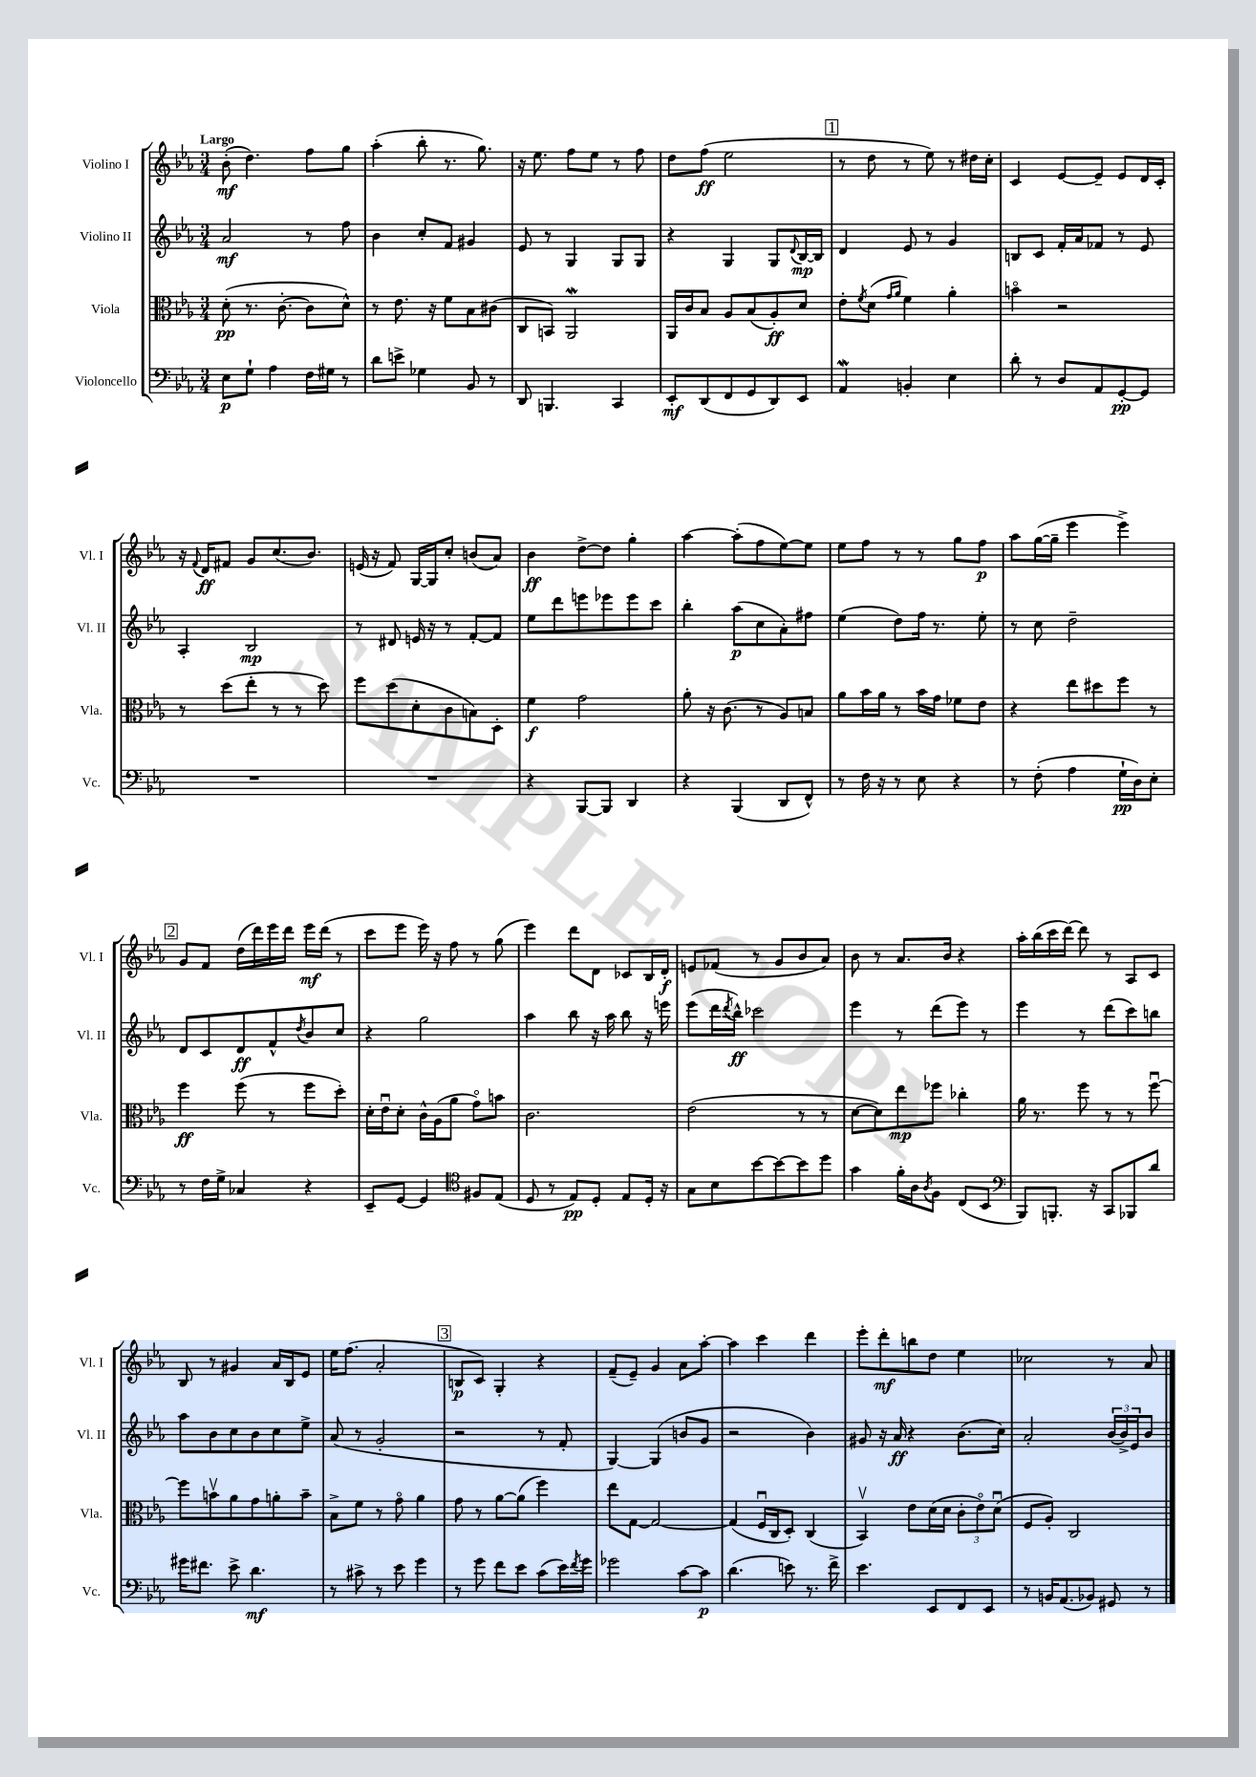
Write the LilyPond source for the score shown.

<<
\new StaffGroup <<
\new Staff = "s0" \with { instrumentName = "Violino I" shortInstrumentName = "Vl. I" } {
    \clef treble \key ees \major \numericTimeSignature \time 3/4 \tempo "Largo"
    bes'8-.\mf( d''4.) f''8 g''8 |
    aes''4-.( bes''8-. r8. g''8.) |
    r16 ees''8. f''8 ees''8 r8 f''8 |
    d''8 f''8\ff( ees''2 |
    \mark \markup { \box "1" } r8 d''8 r8 ees''8) r8 dis''16 c''16-. |
    c'4 ees'8~ ees'8-- ees'8 d'16 c'16-. |
    r16 \appoggiatura { f'8 } d'16\ff fis'8 g'8 c''8.( bes'8.) |
    e'16( r16 f'8) g16~ g16 c''8-. b'8( aes'8) |
    bes'4\ff d''8~-> d''8 g''4-. |
    aes''4~ aes''8-.( f''8 ees''8~) ees''8 |
    ees''8 f''8 r8 r8 g''8 f''8\p |
    aes''8 g''16~( g''16-- ees'''4 ees'''4->) |
    \mark \markup { \box "2" } g'8 f'8 d''16( d'''16) ees'''16 d'''16 ees'''16\mf d'''16( r8 |
    c'''8 ees'''8 ees'''16) r16 f''8 r8 g''8( |
    ees'''4) d'''8 d'8 ces'8 bes16 d'16-.\f |
    e'8 fes'8( r8 g'8 bes'8 aes'8) |
    bes'8 r8 aes'8. bes'16 r4 |
    aes''16-. bes''16( c'''16 d'''16~) d'''8 r8 aes8 c'8 |
    bes8 r8 gis'4 aes'16 bes16 ees'8 |
    ees''16 f''8.( aes'2-. |
    \mark \markup { \box "3" } b8\p c'8) g4-. r4 |
    f'8--( ees'8--) g'4 aes'8 aes''8~-. |
    aes''4 c'''4 d'''4 |
    ees'''8-. d'''8-.\mf b''8 d''8 ees''4 |
    ces''2 r8 aes'8 \bar "|." |
}
\new Staff = "s1" \with { instrumentName = "Violino II" shortInstrumentName = "Vl. II" } {
    \clef treble \key ees \major \numericTimeSignature \time 3/4
    aes'2\mf r8 f''8 |
    bes'4 c''8-. f'8 gis'4 |
    ees'8 r8 g4 g8 g8 |
    r4 g4 g8 \appoggiatura { d'8 } bes16~\mp bes16 |
    \mark \markup { \box "1" } d'4 ees'8 r8 g'4 |
    b8 c'8 f'16-. aes'16 fes'8 r8 ees'8 |
    aes4-. bes2\mp |
    r8 dis'8 e'16 r16 r8 f'8~-. f'8 |
    ees''8 d'''8 e'''8 ees'''8 ees'''8 c'''8 |
    bes''4-. aes''8\p( c''8 aes'8-.) fis''8 |
    ees''4( d''8) f''16 r8. ees''8-. |
    r8 c''8 d''2-- |
    \mark \markup { \box "2" } d'8 c'8 d'8\ff f'8-^ \acciaccatura { d''8 } bes'8 c''8 |
    r4 g''2 |
    aes''4 bes''8 r16 aes''16 bes''8 r16 e'''16 |
    ees'''8( d'''16 \acciaccatura { d'''8 } bes''16-^\ff) ces'''2 |
    ees'''4 r8 d'''8( ees'''8) r8 |
    ees'''4 r8 d'''8( c'''8) b''8 |
    aes''8 bes'8 c''8 bes'8 c''8 ees''8-> |
    aes'8( r8 g'2-. |
    \mark \markup { \box "3" } r2 r8 f'8-. |
    g4~) g4( b'8 g'8 |
    r2 bes'4) |
    gis'8 r16 aes'16\ff r4 bes'8.( c''16) |
    aes'2-. \tuplet 3/2 { bes'16( bes'16->) ees'16 } bes'8 \bar "|." |
}
\new Staff = "s2" \with { instrumentName = "Viola" shortInstrumentName = "Vla." } {
    \clef alto \key ees \major \numericTimeSignature \time 3/4
    d'8-.\pp( r8. c'8.~-. c'8 d'8-^) |
    r8 ees'8. r16 f'8 bes8 cis'8( |
    c8 b,8) aes,2\mordent |
    aes,16 c'16 bes8 aes8 bes8( aes8-.\ff) d'8 |
    \mark \markup { \box "1" } ees'8-. \acciaccatura { f'8 } d'8( \grace { g'16 aes'16 } f'4) aes'4-. |
    b'4\flageolet r2 |
    r8 d''8( ees''8-. r8 r8 d''8) |
    f''8 d''8( d'8-. c'8 b8) d8-. |
    f'4\f g'2 |
    aes'8-. r16 c'8.( r8 aes8) b8 |
    aes'8 bes'16 aes'16 r8 bes'16 g'16 fes'8 ees'8 |
    r4 ees''8 dis''8 f''8 r8 |
    \mark \markup { \box "2" } f''4\ff f''8( r8 f''8 d''8-.) |
    d'16-. ees'16\downbow d'8-. c'16-^ aes16( aes'8 g'8\flageolet) b'8 |
    c'2. |
    ees'2( r8 r8 |
    d'8~ d'8) ees''8\mp fes''8 ces''4-. |
    aes'16 r8. f''8 r8 r8 f''8~\downbow |
    f''8 b'8\upbow aes'8 g'8 a'8-. b'8-- |
    bes8-> f'8 r8 g'8\flageolet aes'4 |
    \mark \markup { \box "3" } g'8 r8 aes'8~ aes'8( f''4) |
    ees''8 g8~ g2~ |
    g4( f16\downbow c16 d8-.) c4( |
    bes,4\upbow) ees'8 d'16( d'16 \tuplet 3/2 { c'8-. ees'8\flageolet) d'8\downbow( } |
    f8 aes8-.) c2 \bar "|." |
}
\new Staff = "s3" \with { instrumentName = "Violoncello" shortInstrumentName = "Vc." } {
    \clef bass \key ees \major \numericTimeSignature \time 3/4
    ees8\p g8-! aes4 f16 gis16 r8 |
    d'8 e'8-> ges4 bes,8 r8 |
    d,8 b,,4. c,4 |
    ees,8-.\mf d,8( f,8 g,8 d,8) ees,8 |
    \mark \markup { \box "1" } aes,4\mordent b,4-. ees4 |
    d'8-. r8 d8 aes,8 g,8~-.\pp g,8 |
    R2. |
    R2. |
    r4 bes,,8~ bes,,8 d,4 |
    r4 bes,,4( d,8 f,8-^) |
    r8 f16 r16 r8 ees8 r4 |
    r8 f8-.( aes4 g16-!\pp d16) ees8-. |
    \mark \markup { \box "2" } r8 f16 g16-> ces4 r4 |
    ees,8-- g,8~ g,4 \clef tenor fis8 ees8( |
    d8 r8 ees8\pp) d8-. ees8 d16-. r16 |
    g8 bes8 bes'8~ bes'8~ bes'8 d''8 |
    g'4 f'16-. aes16 \acciaccatura { aes8 } f8 c8( bes,8 |
    \clef bass bes,,8) b,,8.-. r16 c,8 bes,,8 d'8 |
    gis'16 fis'8. ees'8-> d'4.\mf |
    r8 cis'8-> r8 ees'8 g'4 |
    \mark \markup { \box "3" } r8 g'8 f'8 ees'8 c'8( ees'16) \acciaccatura { f'8 } g'16 |
    ges'2 c'8~ c'8\p |
    d'4.( e'8) r8. f'16-> |
    ees'4. ees,8 f,8 ees,8 |
    r8 b,16 aes,8.( bes,8) gis,8 r8 \bar "|." |
}
>>
>>
\layout { \context { \Score \remove "Bar_number_engraver" } }
